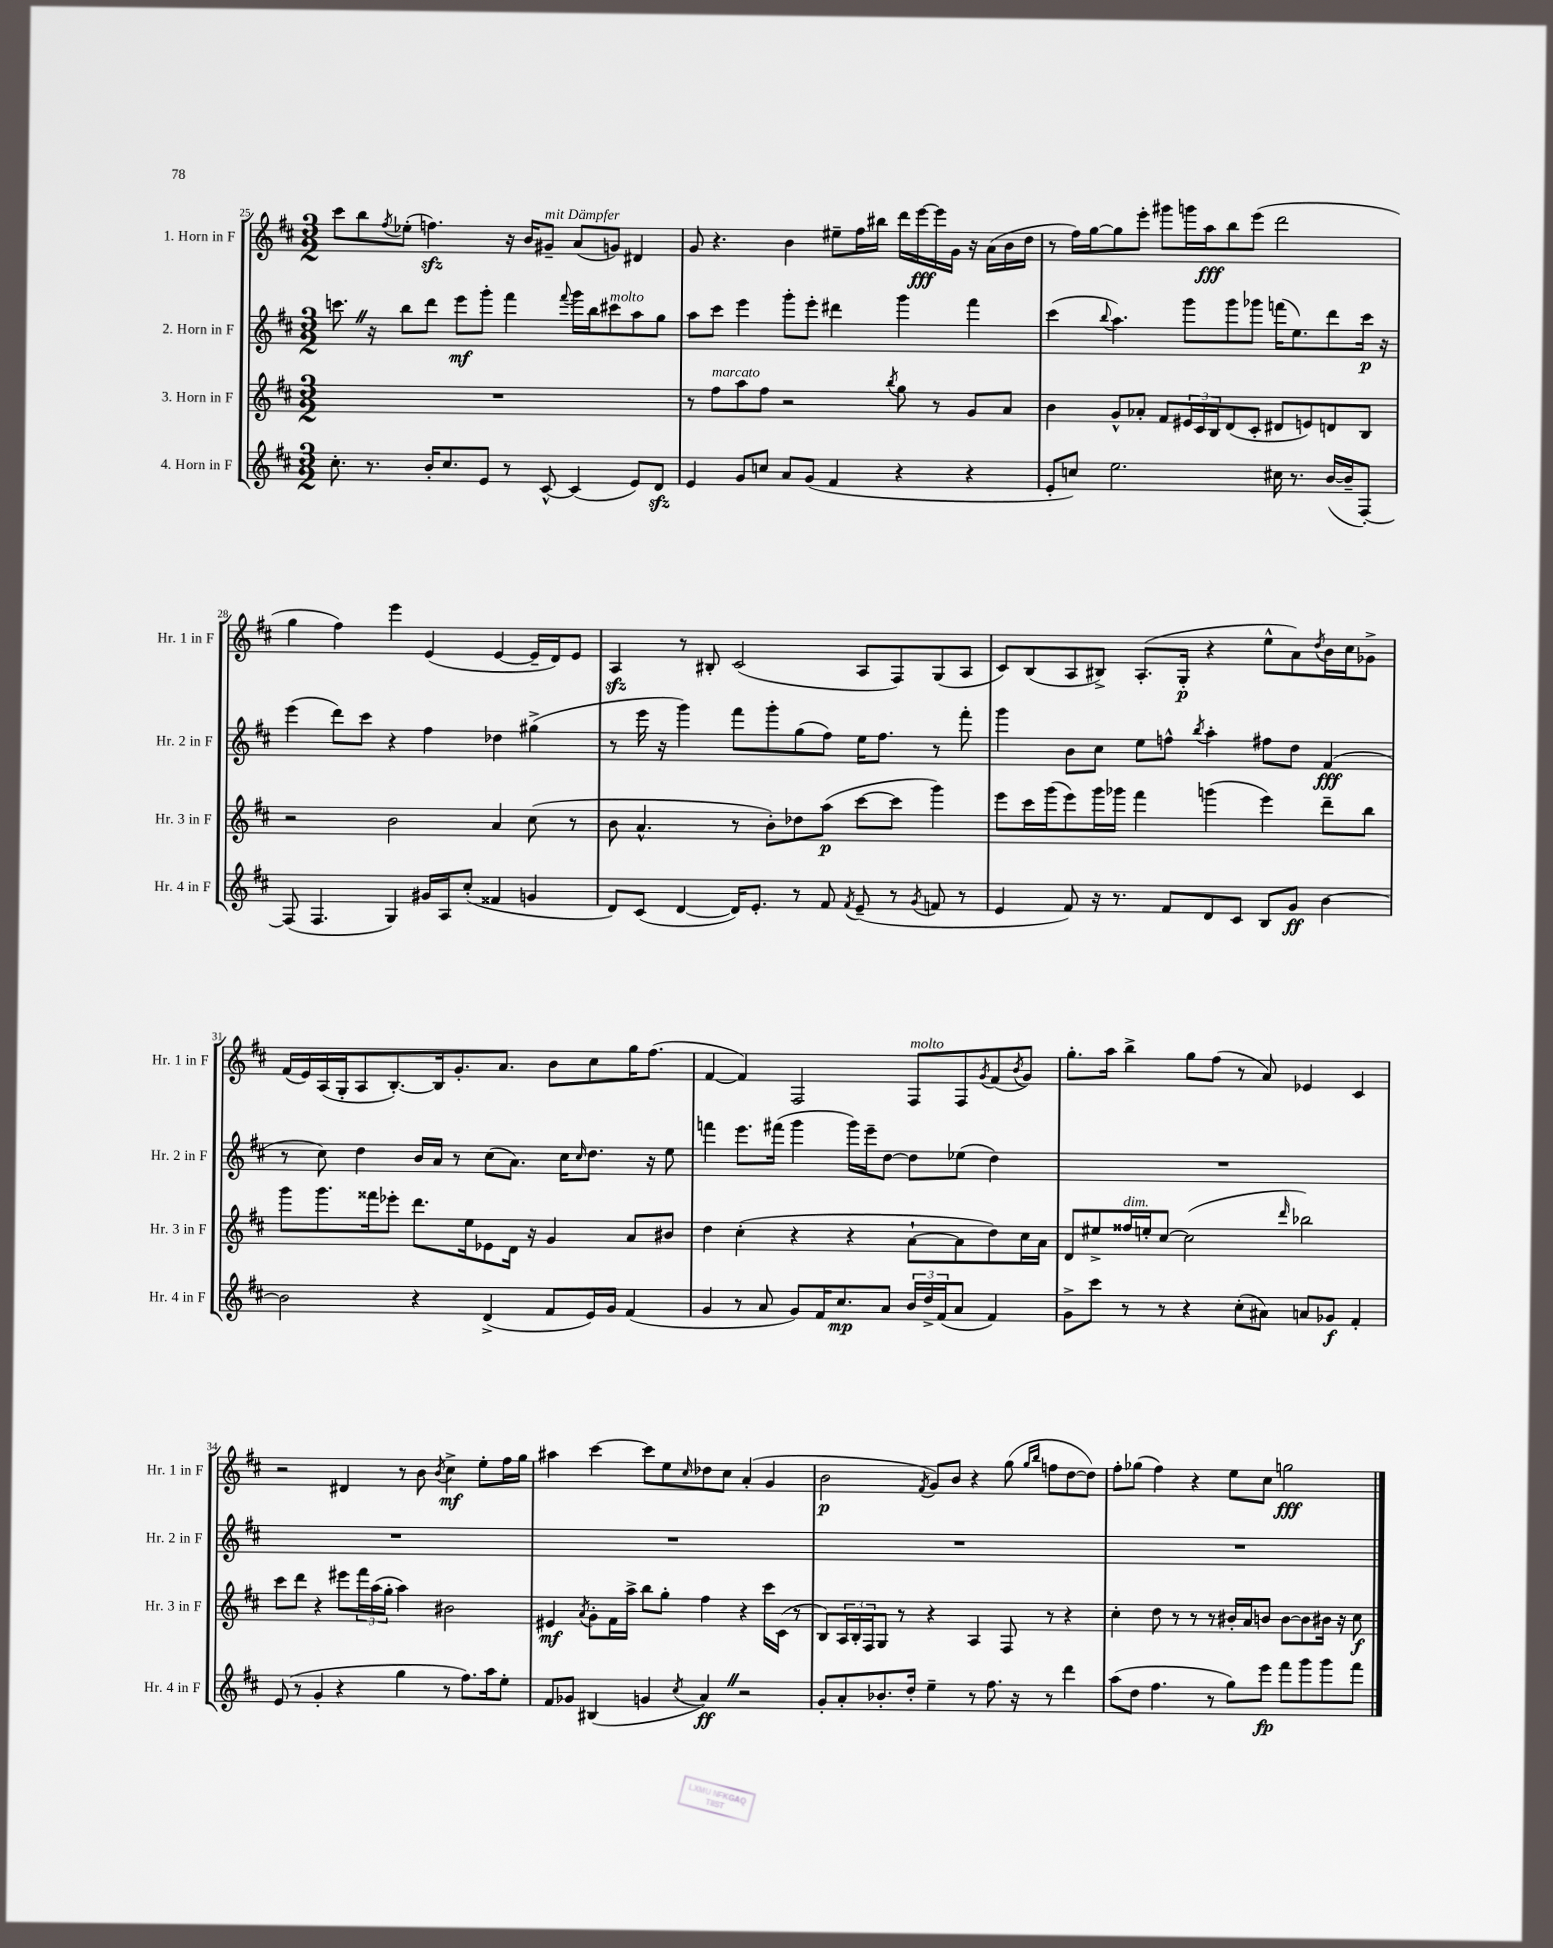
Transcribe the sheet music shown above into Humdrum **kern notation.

**kern	**kern	**kern	**kern
*staff4	*staff3	*staff2	*staff1
*clefG2	*clefG2	*clefG2	*clefG2
*k[f#c#]	*k[f#c#]	*k[f#c#]	*k[f#c#]
*M3/2	*M3/2	*M3/2	*M3/2
8.cc#'	1.r	8.ccc	8ccc#
.	.	.	8bb
8.r	.	16r	.
.	.	.	8qff#
.	.	8bb	(8ee-'
16b'	.	8ddd	4.ff)
8.cc#	.	.	.
.	.	8eee	.
8e	.	8ggg'	.
8r	.	4fff#	16r
.	.	.	16b
[8c#^^	.	.	8g#~
.	.	8qqfff#	.
(4c#]	.	16ggg	(8a
.	.	16bb	.
.	.	8ccc#	8g)
8e)	.	8aa	4d#
8d	.	8gg	.
=	=	=	=
4e	8r	8aa	8g
.	8ff#	8ccc#	4.r
8g	8aa	4eee	.
8cc	8ff#	.	.
8a	2r	8ggg'	4b
(8g	.	8eee'	.
4f#	.	4ddd#	8ee#~
.	.	.	16ff#
.	.	.	16bb#
.	8qbb	.	.
4r	8gg	4ggg	16ddd
.	.	.	[16eee
.	8r	.	16eee]
.	.	.	16g
4r	8g	4fff#	16r
.	.	.	(16a
.	8a	.	16b
.	.	.	16dd
=	=	=	=
8e'	4b	(4ccc#	8r
8cc)	.	.	16ff#)
.	.	.	[16gg
.	.	8qqbb	.
2.ee	8g^^	4.aa)	8gg]
.	8a-'	.	8eee'
.	8f#	.	8ggg#
.	24e#	8ggg	16ggg
.	24c#	.	.
.	.	.	16aa
.	24B	.	.
.	(8d	8ggg	8bb
.	8c#'	8ggg-	(8eee
16cc#	8d#	(16fff	2ddd
8.r	.	8.ee)	.
.	8e)	.	.
([16b	8d	8ddd	.
16b~]	.	.	.
[8F#')	8B	16ccc#	.
.	.	16r	.
=	=	=	=
(8F#]	2r	(4eee	4gg
4.F#	.	.	.
.	.	8ddd)	4ff#)
.	.	8ccc#	.
4G)	2b	4r	4eee
16g#	.	4ff#	(4e
16A	.	.	.
(8cc#'	.	.	.
4f##	4a	4dd-	[4e
4g	(8cc#	(4gg#^	16e~]
.	.	.	16d)
.	8r	.	8e
=	=	=	=
8d)	8b	8r	4A
(8c#	4.a^^	16eee	.
.	.	16r	.
[4d	.	4ggg)	8r
.	.	.	8B#'
16d])	8r	8fff#	(2c#
8.e'	.	.	.
.	8b')	8ggg'	.
8r	8dd-	(8gg	.
8f#	(8aa	8ff#)	.
8qf#	.	.	.
(8e~	[8ccc#	16ee	8A
.	.	8.ff#	.
8r	8ccc#]	.	8F#)
8qg	.	.	.
8f	4ggg)	8r	(8G
8r	.	8fff#'	8A
=	=	=	=
4e	8eee	4ggg	8c#)
.	16ccc#	.	(8B
.	(16ggg	.	.
8f#)	8eee)	8b	8A
16r	16ggg	8cc#	8B#^)
8.r	16ggg-	.	.
.	4fff#	8ee	(8.A'
8f#	.	8ff^^	.
.	.	.	16G'
.	.	8qbb	.
8d	(4ggg	4aa'	4r
8c#	.	.	.
8B	4eee)	8ff#	8ee^^
8g	.	8dd	8a)
.	.	.	8qdd
[4b	8ddd~	(4f#	16b
.	.	.	16cc#
.	8bb	.	8g-^
=	=	=	=
2b]	8ggg	8r	(16f#
.	.	.	16e)
.	8.ggg	8cc#)	(16A
.	.	.	16G'
.	.	4dd	8A
.	16fff##	.	.
.	8eee-'	.	[8.B')
4r	8.ddd	16b	.
.	.	16a	16B]
.	.	8r	8.g'
.	16ee	.	.
(4d^	8e-	(8cc#	.
.	.	.	8.a
.	16d	8.a)	.
.	16r	.	.
8f#	4g	.	8b
.	.	16cc#	.
.	.	16qqcc#	.
16e)	.	8.dd	8cc#
16g	.	.	.
(4f#	8a	.	16gg
.	.	16r	(8.ff#
.	8b#	8ee	.
=	=	=	=
4g	4dd	4fff	[4f#
8r	(4cc#'	8.eee	4f#])
8a	.	.	.
.	.	(16fff#	.
8g)	4r	4ggg	2F#
16f#	.	.	.
8.cc#	.	.	.
.	4r	16ggg)	.
.	.	16eee~	.
8a	.	[8dd	.
24b	[8a`	8dd]	8F#
24dd^	.	.	.
(24f#	.	.	.
8a	8a]	(8ee-	8F#
.	.	.	8qg
4f#)	8dd)	4dd)	(8f#
.	.	.	8qb
.	16cc#	.	8g)
.	16a	.	.
=	=	=	=
8g^	8d	1.r	8.gg'
8ccc#	8ee#^	.	.
.	.	.	16aa
8r	16ff##	.	4bb^
.	16ee'	.	.
8r	[8cc#	.	.
4r	(2cc#]	.	8gg
.	.	.	(8ff#
(8cc#'	.	.	8r
8a#)	.	.	8a)
.	16qqddd	.	.
8a	2bb-)	.	4e-
8g-	.	.	.
4f#'	.	.	4c#
=	=	=	=
(8e	8ccc#	1.r	2r
8r	8ddd	.	.
4g'	4r	.	.
4r	8eee#	.	4d#
.	24fff#	.	.
.	(24aa	.	.
.	24gg'	.	.
4gg	4aa)	.	8r
.	.	.	8b
.	.	.	8qb
8r	2b#	.	4cc#^
8.ff#)	.	.	.
.	.	.	8ee'
16aa	.	.	.
8ee'	.	.	16ff#
.	.	.	16gg
=	=	=	=
8f#	4e#	1.r	4aa#
8g-	.	.	.
.	8qa	.	.
(4B#	8g'	.	[4ccc#
.	16f#	.	.
.	16aa^	.	.
4g	8bb	.	8ccc#]
.	8gg'	.	8ee
8qcc#	.	.	16qqcc#
4a)	4ff#	.	8dd-
.	.	.	8cc#
2r	4r	.	(4a'
.	16ccc#	.	4g
.	(16c#	.	.
.	8r	.	.
=	=	=	=
8g'	8B)	1.r	2b
8a'	24A	.	.
.	24B'	.	.
.	24F#	.	.
8.b-'	8G	.	.
.	8r	.	.
16dd'	.	.	.
.	.	.	8qf#
4ee~	4r	.	8g)
.	.	.	8b
8r	4A	.	4r
8.ff#	.	.	.
.	8F#	.	(8gg
16r	.	.	.
.	.	.	16qqgg
.	.	.	16qqbb
8r	8r	.	8ff
4ddd	4r	.	[8dd
.	.	.	8dd])
=	=	=	=
(8aa	4cc#'	1.r	8ff#'
8dd	.	.	(8gg-
4.ff#	8dd	.	4ff#)
.	8r	.	.
.	8r	.	4r
8r	8r	.	.
8gg)	16b#'	.	8ee
.	16a	.	.
8eee	8b	.	8cc#
8fff#	[8b	.	2gg
8ggg	8b]	.	.
8ggg	16b#	.	.
.	16r	.	.
8fff#	8cc#	.	.
==	==	==	==
*-	*-	*-	*-
